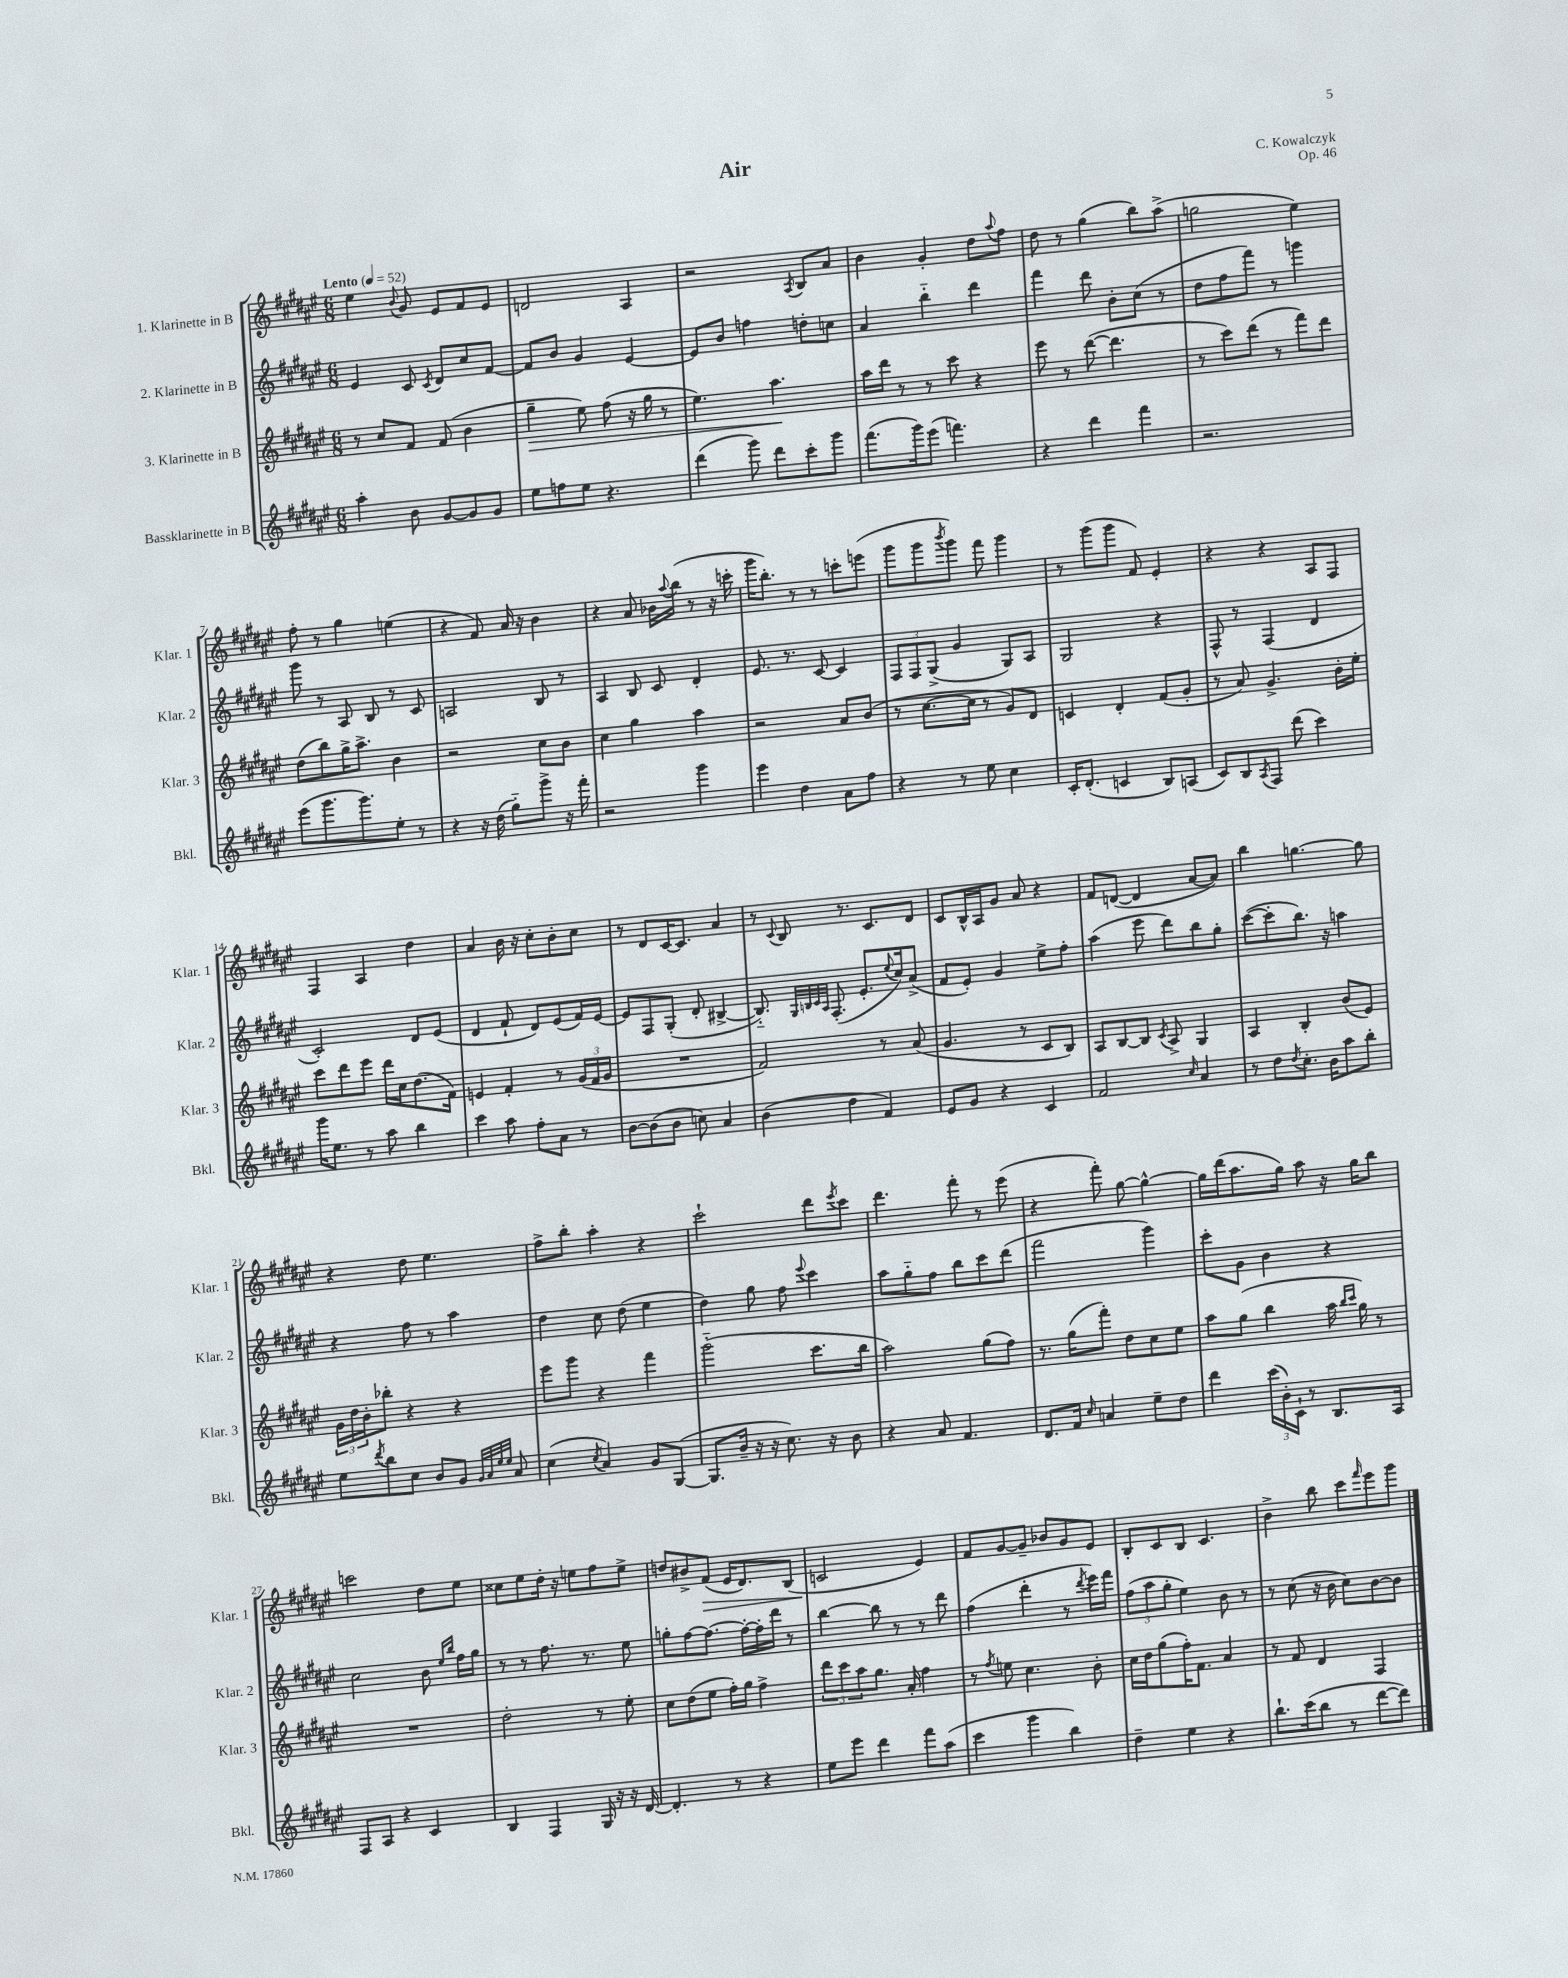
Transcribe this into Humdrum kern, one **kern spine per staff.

**kern	**kern	**kern	**kern
*staff4	*staff3	*staff2	*staff1
*clefG2	*clefG2	*clefG2	*clefG2
*k[f#c#g#d#a#e#]	*k[f#c#g#d#a#e#]	*k[f#c#g#d#a#e#]	*k[f#c#g#d#a#e#]
*M6/8	*M6/8	*M6/8	*M6/8
*MM52	*MM52	*MM52	*MM52
4aa#'	8r	4e#	4ee#
.	8cc#	.	.
.	.	.	8qqb
8b	8f#	8c#	8g#
.	.	8qc#	.
[8g#	(8f#	8d#	8e#
8g#]	4b	8cc#	8f#
8g#	.	[8f#	8e#
=	=	=	=
8ee#	4gg#~	8f#]	2d
8ff	.	8b	.
8ee#	8ee#)	4g#	.
4.r	(8ff#	.	.
.	16r	[4e#	4A#
.	16gg#	.	.
.	8r	.	.
=	=	=	=
(4ddd#	4.ee#)	8e#]	2r
.	.	8b	.
8ggg#)	.	4ff	.
8ddd#	4.aa#	.	.
.	.	.	8qA#
8ccc#'	.	8dd'	8B
8ggg#	.	8cc	8a#
=	=	=	=
(8.fff#	16aa#	4a#	4b
.	16ddd#	.	.
.	8r	.	.
16ggg#)	.	.	.
(8eee#	8r	4bb'~	4g#'
4.fff)	8ccc#	.	.
.	4r	4ddd#	8dd#
.	.	.	8qqaa#
.	.	.	8ff#
=	=	=	=
4r	8eee#	4fff#	8dd#
.	8r	.	8r
4ddd#	([8ddd#	8ddd#	(4gg#
.	4.ddd#]	8b'	.
4fff#	.	(8cc#	8bb)
.	.	8r	(8aa#^
=	=	=	=
2.r	8r	8dd#	2gg
.	8ccc#)	8ff#	.
.	(8ddd#	8fff#)	.
.	8r	8r	.
.	8fff#)	4ggg	4ee#)
.	8ddd#	.	.
=	=	=	=
(8eee#	(8dd#	8ggg#	8ff#'
8.ggg#	8bb)	8r	8r
.	16gg#^	8A#	4gg#
8.ggg#)	8.aa#^	.	.
.	.	8B	.
8ee#'	4b	8r	(4ee
8r	.	8c#	.
=	=	=	=
4r	2r	2A	4r
16r	.	.	8f#)
(16dd#	.	.	.
8gg#'~)	.	.	16a#
.	.	.	16r
8ggg#^	8cc#	8B	4b
16r	8b	8r	.
16fff#'	.	.	.
=	=	=	=
2r	4cc#	4A#	4r
.	4gg#	8B	8a#
.	.	8c#	16b-
.	.	.	8qqaa#
.	.	.	(16bb
4ggg#	4aa#	4d#'	8r
.	.	.	16r
.	.	.	16ccc'
=	=	=	=
4eee#	2r	8.e#	16ggg#
.	.	.	8.bb')
.	.	8.r	.
4dd#	.	.	8r
.	.	[8c#	8r
8a#	8a#	4c#]	8ccc'
8ff#	(8b	.	(8eee
=	=	=	=
4r	8r	12F#	8ggg#
.	.	12F#	.
.	[8.cc#	.	8ggg#
.	.	(12G#^	.
.	.	.	8qbbb
8r	.	4g#	8ggg#)
.	16cc#]	.	.
8ee#	8r	.	8fff#
4cc#	8g#)	8G#)	4ggg#
.	8d#	8A#	.
=	=	=	=
16c#'	4c	2G#	8r
(8.d#'	.	.	.
.	.	.	(8ggg#
4c	4d#'	.	8ggg#
.	.	.	8f#)
8B)	(8f#	4r	4e#'
(8A	8g#'	.	.
=	=	=	=
8c#)	8r	8F#^^	4r
8B	8a#)	8r	.
8qA#	.	.	.
8F#	4.g#^	(4F#	4r
(8ddd#	.	.	.
4ccc#)	.	4d#	8A#
.	16b'	.	8F#
.	16ee#'	.	.
=	=	=	=
16ggg#	8ccc#	2c#')	4F#
8.ee#	.	.	.
.	8ddd#	.	.
8r	8eee#	.	4A#
8aa#	16ddd#	.	.
.	16cc#	.	.
4bb	(8.dd#	8d#	4dd#
.	.	(8e#	.
.	16f#)	.	.
=	=	=	=
4ccc#	4e	4d#	4a#
8aa#	4f#'	8f#`	16b
.	.	.	16r
8ff#'	.	8d#)	8cc#'
8a#	8r	(8e#	8b'
8r	(24g#	16f#)	8cc#
.	24f#	.	.
.	.	[16e#	.
.	24g#	.	.
=	=	=	=
[8b	2.r	8e#]	8r
(8b]	.	8F#	8d#
8b	.	(8G#'	[16c#
.	.	.	8.c#]
8cc)	.	8d#'	.
4a#	.	[4B#^	4a#
=	=	=	=
(4b	2f#)	8.B#'~])	8r
.	.	.	8qqc#
.	.	.	8B
.	.	32qqG#	.
.	.	32qqB	.
.	.	32qqc#	.
.	.	32qqA#	.
.	.	(8.F#'	.
4dd#	.	.	8.r
.	.	8.e#'	.
.	.	.	8.c#
4f#)	8r	.	.
.	.	8qqee#	.
.	.	16cc#)	.
.	(8a#	(8a#^	8d#
=	=	=	=
8e#	4.g#	8f#	8c#
8g#	.	8e#')	16B^^
.	.	.	16A#
4r	.	4g#	8g#
.	8r	.	8a#
4c#	8c#	8ee#^	4r
.	8B)	8ff#'	.
=	=	=	=
2f#	8A#	(4aa#	8f#
.	[8B	.	([8d
.	8B]	8eee#	4d]
.	8qc#	.	.
.	8A#^	8ddd#)	.
16qqcc#	.	.	.
4a#	4G#	8bb	[8a#
.	.	8gg#'	8a#])
=	=	=	=
8r	4A#	([8ccc#	4bb
8dd#	.	8ccc#']	.
8qdd#	.	.	.
8.cc#'	4B'	8.bb)	[4.gg
16b	.	16r	.
8aa#	(8b	4aa	.
8bb'	8e#)	.	8gg]
=	=	=	=
8ee#	24g#	4r	4r
.	24dd#	.	.
.	24b'	.	.
8qddd#	.	.	.
8bb	8bb-'	.	.
8cc#	4r	8ff#	8dd#
8b	.	8r	4.ee#
8g#	4r	4aa#	.
32qqg#	.	.	.
32qqa#	.	.	.
32qqee#	.	.	.
32qqee#	.	.	.
8a#	.	.	.
=	=	=	=
(4cc#	8eee#	4dd#	8ff#^
.	8ggg#	.	8bb'
8qcc#	.	.	.
4a#)	4r	8cc#	4aa#'
.	.	(8dd#	.
8g#	4fff#	4ee#	4r
([8G#	.	.	.
=	=	=	=
8.G#]	(2ggg#'~	4dd#)	2ccc#`
16b~	.	.	.
16r	.	8gg#	.
16r	.	.	.
8.cc#)	.	8ff#	.
.	.	8qqeee#	.
.	8.ccc#	4ccc#	8ddd#
16r	.	.	.
.	.	.	8qeee#
8b	.	.	8ccc#
.	16bb	.	.
=	=	=	=
4r	2aa#)	8aa#	4.ddd#
.	.	8gg#'~	.
8a#	.	8ff#	.
4.f#	.	8bb	8fff#'
.	(8gg#	8ccc#	8r
.	8ff#)	(8ddd#	(8eee#
=	=	=	=
8.d#	8.r	2fff#	4r
16f#	(16gg#	.	.
16qqcc#	.	.	.
4a	8fff#')	.	8fff#')
.	8dd#	.	[8gg#
8ee#~	8cc#	4ggg#)	4gg#^^_
8dd#	8ee#	.	.
=	=	=	=
4ddd#	8aa#	8ccc#'	16gg#]
.	.	.	(16ddd#
.	(8gg#	8g#	8.aa#
(24ccc#	4bb	4b	.
24b')	.	.	.
.	.	.	16gg#)
24c#`	.	.	.
8r	.	.	8aa#
8.B	16aa#	4r	16r
.	16qqbb	.	.
.	16qqccc#	.	.
.	16gg#)	.	16gg#
.	8r	.	8bb
16A#	.	.	.
=	=	=	=
8F#	2.r	2cc#	2ccc
8A#	.	.	.
4r	.	.	.
4c#	.	8b	8dd#
.	.	16qqee#	.
.	.	16qqbb	.
.	.	16ff#	8ee#
.	.	16gg#	.
=	=	=	=
4B	2dd#'	8r	8cc##
.	.	8r	8ee#
4F#	.	8.ff#	16dd#'
.	.	.	16r
.	.	.	8ee
.	.	8.r	.
16G#	8r	.	8ff#
16r	.	.	.
16r	8ee#'	8ee#	8ee^
[16d#	.	.	.
=	=	=	=
4.d#']	8cc#	8gg'	8dd
.	(8dd#	[8ff#	8b#^
.	8ee#	8.ff#_	(8f#
8r	16ff#')	.	16e#
.	16gg#	16ff#'_	8.d#)
4r	4ff#^	16ff#']	.
.	.	16ddd#	.
.	.	8r	(8B
=	=	=	=
8ee#	12ddd#	[4bb	2c
.	12ccc#	.	.
8eee#	.	.	.
.	12aa#	.	.
4ddd#	8.gg#	8bb]	.
.	.	8r	.
.	16a#'	.	.
8fff#	4ff#	8r	4e#)
(8aa#	.	8ddd#	.
=	=	=	=
4ccc#	8r	(4ff#	8f#
.	8qff#	.	.
.	8ee	.	[8g#
4ggg#	4.cc#	4ddd#'	8g#~]
.	.	.	8b-
4bb)	.	8r	8g#
.	.	8qddd#	.
.	8b'	16eee#)	8e#
.	.	16fff#	.
=	=	=	=
4dd#~	16cc#	(12ff#	8B'
.	16dd#	.	.
.	.	12aa#	.
.	(8gg#	.	8c#
.	.	12gg#'	.
4ee#	16ff#')	4ee#)	8B
.	8.f#	.	.
.	.	.	4.c#
4r	4a#	8b	.
.	.	8r	.
=	=	=	=
8.bb`	8r	8r	4b^
.	8f#	(8cc#	.
(16ccc#	.	.	.
8bb	4d#	16r	8bb
.	.	16b	.
8r	.	8cc#)	8ccc#
.	.	.	16qqfff#
[8ddd#	4F#	[8b	8eee#
8ddd#])	.	8b]	8ggg#
==	==	==	==
*-	*-	*-	*-
